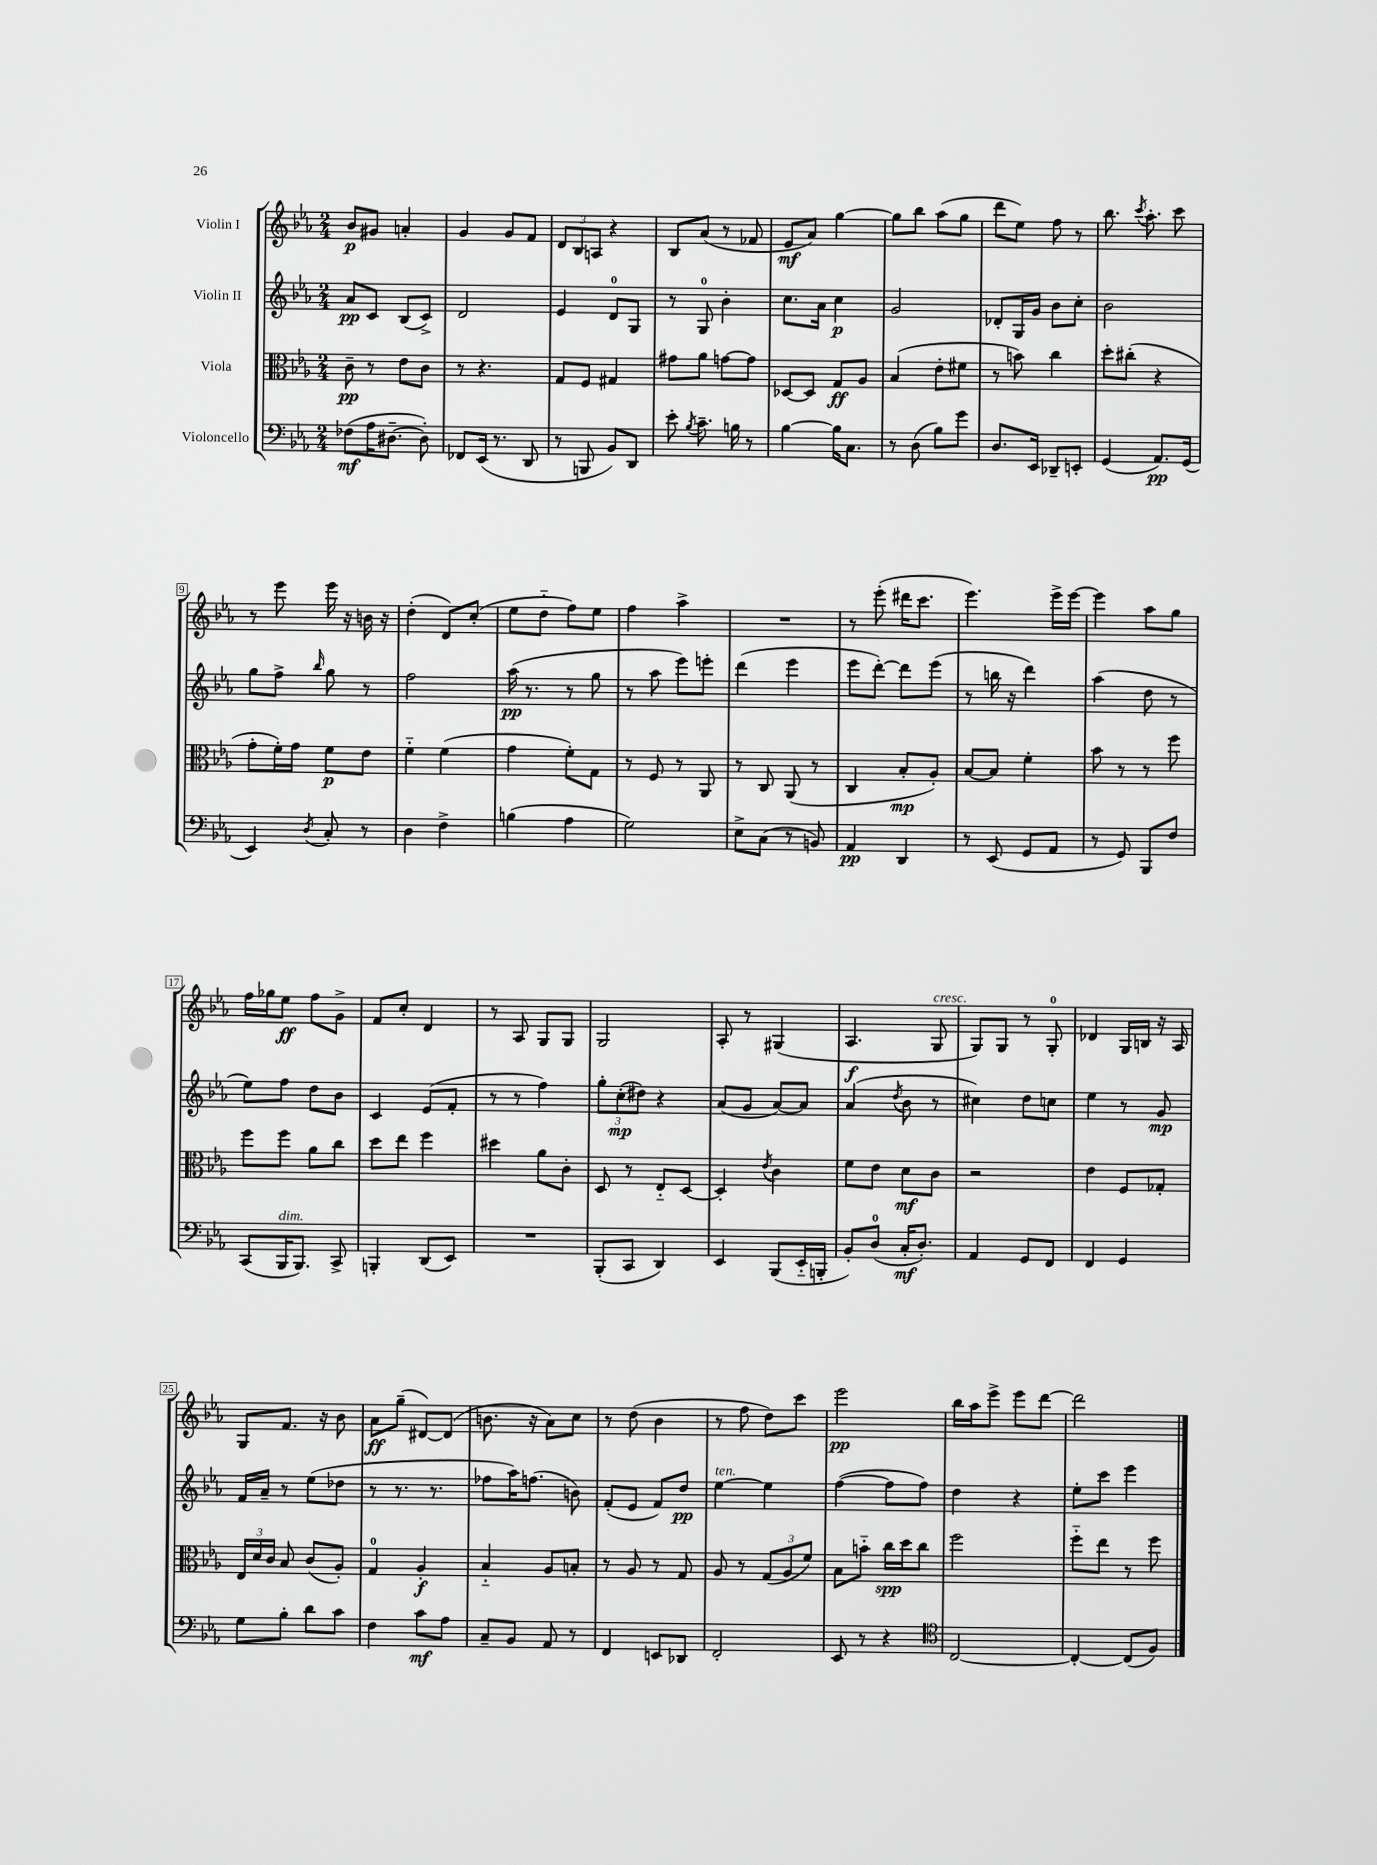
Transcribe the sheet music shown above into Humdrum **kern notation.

**kern	**dynam	**kern	**dynam	**kern	**dynam	**kern	**dynam
*part4	*part4	*part3	*part3	*part2	*part2	*part1	*part1
*staff4	*staff4	*staff3	*staff3	*staff2	*staff2	*staff1	*staff1
*I"Violoncello	*	*I"Viola	*	*I"Violin II	*	*I"Violin I	*
*clefF4	*	*clefC3	*	*clefG2	*	*clefG2	*
*k[b-e-a-]	*	*k[b-e-a-]	*	*k[b-e-a-]	*	*k[b-e-a-]	*
*M2/4	*	*M2/4	*	*M2/4	*	*M2/4	*
=1	=1	=1	=1	=1	=1	=1	=1
(8F-X\L	mf	8c~\	pp	8a-/L	pp	8b-/L	p
16A-\K	.	8r	.	8c/J	.	8g#X/J	.
[8.D#X~\J	.	.	.	.	.	.	.
.	.	8e-\L	.	(8B-/L	.	4an'/	.
8D#'\])	.	8c\J	.	8c^/J)	.	.	.
=2	=2	=2	=2	=2	=2	=2	=2
8FF-X/L	.	8r	.	2d/	.	4g/	.
(16EE-/Jk	.	4.r	.	.	.	.	.
8.r	.	.	.	.	.	.	.
.	.	.	.	.	.	8g/L	.
8DD/	.	.	.	.	.	8f/J	.
=3	=3	=3	=3	=3	=3	=3	=3
8r	.	8G/L	.	4e-/	.	12d/L	.
.	.	.	.	.	.	12B-/	.
8BBBn/	.	8F/J	.	.	.	.	.
.	.	.	.	.	.	12An/J	.
8BB-/L)	.	4G#X/	.	8d/L	.	4r	.
8DD/J	.	.	.	8G/J	.	.	.
=4	=4	=4	=4	=4	=4	=4	=4
8e-'\	.	8g#X\L	.	8r	.	8B-/L	.
8qB-/	.	.	.	.	.	.	.
8.c~\	.	8a-\J	.	8G/	.	(8a-/J	.
.	.	[8gn\L	.	4b-'\	.	8r	.
16Bn\	.	.	.	.	.	.	.
8r	.	8g\J]	.	.	.	8f-X/	.
=5	=5	=5	=5	=5	=5	=5	=5
[4B-\	.	[8D-X/L	.	8.cc\L	.	8e-/L	mf
.	.	8D-/J]	.	.	.	8a-/J)	.
.	.	.	.	16a-\Jk	.	.	.
16B-\KL]	.	8G/L	ff	4cc\	p	[4gg\	.
8.C\J	.	.	.	.	.	.	.
.	.	8A-/J	.	.	.	.	.
=6	=6	=6	=6	=6	=6	=6	=6
8r	.	(4B-/	.	2g/	.	8gg\L]	.
(8D\	.	.	.	.	.	8bb-\J	.
8B-\L)	.	8e-'\L	.	.	.	(8aa-\L	.
8g\J	.	8f#X\J	.	.	.	8gg\J	.
=7	=7	=7	=7	=7	=7	=7	=7
8.D/L	.	8r	.	8d-X'/L	.	8ddd\L	.
.	.	8bn\)	.	16G/L	.	8ee-\J)	.
16EE-/Jk	.	.	.	16g/JJ	.	.	.
8DD-X~/L	.	4cc\	.	8b-\L	.	8ff\	.
8EEn'/J	.	.	.	8cc'\J	.	8r	.
=8	=8	=8	=8	=8	=8	=8	=8
(4GG/	.	8dd'\L	.	2b-\	.	8.bb-\	.
.	.	(8cc#X'\J	.	.	.	.	.
.	.	.	.	.	.	8qccc/	.
.	.	.	.	.	.	8.aa-'\	.
8.AA-/L)	pp	4r	.	.	.	.	.
.	.	.	.	.	.	8ccc\	.
(16GG/Jk	.	.	.	.	.	.	.
!!LO:LB:g=z
=9	=9	=9	=9	=9	=9	=9	=9
4EE-/)	.	8g'\L	.	8gg\L	.	8r	.
.	.	16f'\L)	.	8ff^\J	.	8eee-\	.
.	.	16g\JJ	.	.	.	.	.
8qD/	.	.	.	16qqbb-/	.	.	.
8C'/	.	8f\L	p	8gg\	.	16eee-\	.
.	.	.	.	.	.	16r	.
8r	.	8e-\J	.	8r	.	16bn\	.
.	.	.	.	.	.	16r	.
=10	=10	=10	=10	=10	=10	=10	=10
4D\	.	4f\	.	2ff\	.	(4dd'\	.
4F^\	.	(4f\	.	.	.	8d/L)	.
.	.	.	.	.	.	(8cc'/J	.
=11	=11	=11	=11	=11	=11	=11	=11
(4Bn\	.	4g\	.	(16aa-\	pp	8ee-\L	.
.	.	.	.	8.r	.	.	.
.	.	.	.	.	.	8dd\J	.
4A-\	.	8f'\L)	.	8r	.	8ff\L)	.
.	.	8G\J	.	8gg\	.	8ee-\J	.
=12	=12	=12	=12	=12	=12	=12	=12
2G\)	.	8r	.	8r	.	4ff\	.
.	.	8F/	.	8aa-\	.	.	.
.	.	8r	.	8eee-\L)	.	4aa-^\	.
.	.	8AA-/	.	8eeen'\J	.	.	.
=13	=13	=13	=13	=13	=13	=13	=13
8E-^\L	.	8r	.	(4ddd\	.	2r	.
(8C\J	.	8C/	.	.	.	.	.
8r	.	(8AA-/	.	4eee-\	.	.	.
8BBn/)	.	8r	.	.	.	.	.
=14	=14	=14	=14	=14	=14	=14	=14
4AA-/	pp	4C/	.	8eee-\L	.	8r	.
.	.	.	.	[8ddd'\J)	.	(8eee-'\	.
4DD/	.	8B-'/L	mp	8ddd\L]	.	16ddd#X\KL	.
.	.	.	.	.	.	8.ccc\J	.
.	.	8A-'/J)	.	(8eee-\J	.	.	.
=15	=15	=15	=15	=15	=15	=15	=15
8r	.	[8B-/L	.	8r	.	4.eee-\)	.
(8EE-/	.	8B-/J]	.	16bbn\	.	.	.
.	.	.	.	16r	.	.	.
8GG/L	.	4f'\	.	4ddd\)	.	.	.
8AA-/J	.	.	.	.	.	16eee-^\LL	.
.	.	.	.	.	.	[16eee-\JJ	.
=16	=16	=16	=16	=16	=16	=16	=16
8r	.	8b-\	.	(4aa-\	.	4eee-\]	.
8GG/)	.	8r	.	.	.	.	.
8BBB-/L	.	8r	.	8dd\	.	8aa-\L	.
8F/J	.	8ff\	.	8r	.	8gg\J	.
!!LO:LB:g=z
=17	=17	=17	=17	=17	=17	=17	=17
(8CC/L	.	8ff\L	.	8ee-\L)	.	16ff\LL	.
.	.	.	.	.	.	16gg-X\J	.
!LO:TX:a:i:t=dim.	!	!	!	!	!	!	!
16BBB-/K	.	8ff\J	.	8ff\J	.	8ee-\J	ff
8.BBB-/J)	.	.	.	.	.	.	.
.	.	8a-\L	.	8dd\L	.	8ff\L	.
8CC^/	.	8cc\J	.	8b-\J	.	8g^\J	.
=18	=18	=18	=18	=18	=18	=18	=18
4BBBn'/	.	8dd\L	.	4c/	.	8f/L	.
.	.	8ee-\J	.	.	.	8cc'/J	.
(8DD/L	.	4ff\	.	(8e-/L	.	4d/	.
8EE-/J)	.	.	.	8f'/J	.	.	.
=19	=19	=19	=19	=19	=19	=19	=19
2r	.	4dd#X\	.	8r	.	8r	.
.	.	.	.	8r	.	8A-/	.
.	.	8a-\L	.	4ff\)	.	8G/L	.
.	.	8c'\J	.	.	.	8G/J	.
=20	=20	=20	=20	=20	=20	=20	=20
(8BBB-'/L	.	8D/	.	12gg'\L	.	2G/	.
.	.	.	.	(12cc'\	mp	.	.
8CC/J	.	8r	.	.	.	.	.
.	.	.	.	12dd#X\J)	.	.	.
4DD/)	.	8E-/L	.	4r	.	.	.
.	.	[8D/J	.	.	.	.	.
=21	=21	=21	=21	=21	=21	=21	=21
4EE-/	.	4D'/]	.	(8a-/L	.	8A-'/	.
.	.	.	.	8g/J	.	8r	.
.	.	8qe-/	.	.	.	.	.
(8BBB-/L	.	4c\	.	[8a-/L)	.	(4G#X/	.
16EE-/L	.	.	.	8a-/J]	.	.	.
16BBBn'/JJ	.	.	.	.	.	.	.
=22	=22	=22	=22	=22	=22	=22	=22
8BB-'/L)	.	8f\L	.	(4a-/	.	4.A-/	f
(8D/J	.	8e-\J	.	.	.	.	.
.	.	.	.	8qdd/	.	.	.
16C'/KL	mf	8d\L	mf	8b-\	.	.	.
8.D'/J)	.	.	.	.	.	.	.
!	!	!	!	!	!	!LO:TX:a:i:t=cresc.	!
.	.	8c\J	.	8r	.	8G/	.
=23	=23	=23	=23	=23	=23	=23	=23
4AA-/	.	2r	.	4cc#X\)	.	8G/L)	.
.	.	.	.	.	.	8G/J	.
8GG/L	.	.	.	8dd\L	.	8r	.
8FF/J	.	.	.	8ccn\J	.	8G'/	.
=24	=24	=24	=24	=24	=24	=24	=24
4FF/	.	4e-\	.	4ee-\	.	4d-X/	.
4GG/	.	8F/L	.	8r	.	16G/LL	.
.	.	.	.	.	.	16Bn/JJ	.
.	.	8G-X'/J	.	8g/	mp	16r	.
.	.	.	.	.	.	16A-/	.
!!LO:LB:g=z
=25	=25	=25	=25	=25	=25	=25	=25
8G\L	.	24E-/LL	.	16f/LL	.	8G/L	.
.	.	24d/	.	.	.	.	.
.	.	.	.	16a-~/JJ	.	.	.
.	.	24c/JJ	.	.	.	.	.
8B-'\J	.	8B-/	.	8r	.	8.f/J	.
8d\L	.	(8c/L	.	(8ee-\L	.	.	.
.	.	.	.	.	.	16r	.
8c\J	.	8A-'/J)	.	8dd-X\J	.	8b-\	.
=26	=26	=26	=26	=26	=26	=26	=26
4F\	.	4G/	.	8r	.	8a-\L	ff
.	.	.	.	8.r	.	(8gg~\J	.
8c\L	mf	4A-'/	f	.	.	[8d#X/L)	.
.	.	.	.	8.r	.	.	.
8A-\J	.	.	.	.	.	(8d#/J]	.
=27	=27	=27	=27	=27	=27	=27	=27
8C~/L	.	4B-/	.	8ff-X\L	.	8.bn\	.
8BB-/J	.	.	.	16aa-\K)	.	.	.
.	.	.	.	(8.ffn\J	.	16r	.
8AA-/	.	8A-/L	.	.	.	8a-\L)	.
8r	.	8Bn'/J	.	8bn\)	.	8cc\J	.
=28	=28	=28	=28	=28	=28	=28	=28
4FF/	.	8r	.	(8f'/L	.	8r	.
.	.	8A-/	.	8e-/J	.	(8dd\	.
8EEn/L	.	8r	.	8f/L)	.	4b-\	.
8DD-X/J	.	8G/	.	8dd/J	pp	.	.
=29	=29	=29	=29	=29	=29	=29	=29
!	!	!	!	!LO:TX:a:i:t=ten.	!	!	!
2FF'/	.	8A-/	.	[4ee-\	.	8r	.
.	.	8r	.	.	.	8ff\	.
.	.	(12G/L	.	4ee-\]	.	8dd\L)	.
.	.	12A-/	.	.	.	.	.
.	.	.	.	.	.	8ccc\J	.
.	.	12f/J)	.	.	.	.	.
=30	=30	=30	=30	=30	=30	=30	=30
8EE-/	.	8B-\L	.	([4ff\	.	2eee-\	pp
8r	.	8bn\J	.	.	.	.	.
4r	.	16cc\LL	spp	8ff\L]	.	.	.
.	.	16dd\J	.	.	.	.	.
.	.	8cc\J	.	8ff\J)	.	.	.
=31	=31	=31	=31	=31	=31	=31	=31
*clefC4	*	*	*	*	*	*	*
[2C/	.	2ff\	.	4dd\	.	16bb-\LL	.
.	.	.	.	.	.	16aa-\J	.
.	.	.	.	.	.	8eee-^\J	.
.	.	.	.	4r	.	8eee-\L	.
.	.	.	.	.	.	[8ddd\J	.
=32	=32	=32	=32	=32	=32	=32	=32
4C'/_	.	8ff\L	.	8ee-'\L	.	2ddd\]	.
.	.	8ee-\J	.	8ccc\J	.	.	.
(8C/L]	.	8r	.	4eee-\	.	.	.
8F/J)	.	8ff\	.	.	.	.	.
==	==	==	==	==	==	==	==
*-	*-	*-	*-	*-	*-	*-	*-
